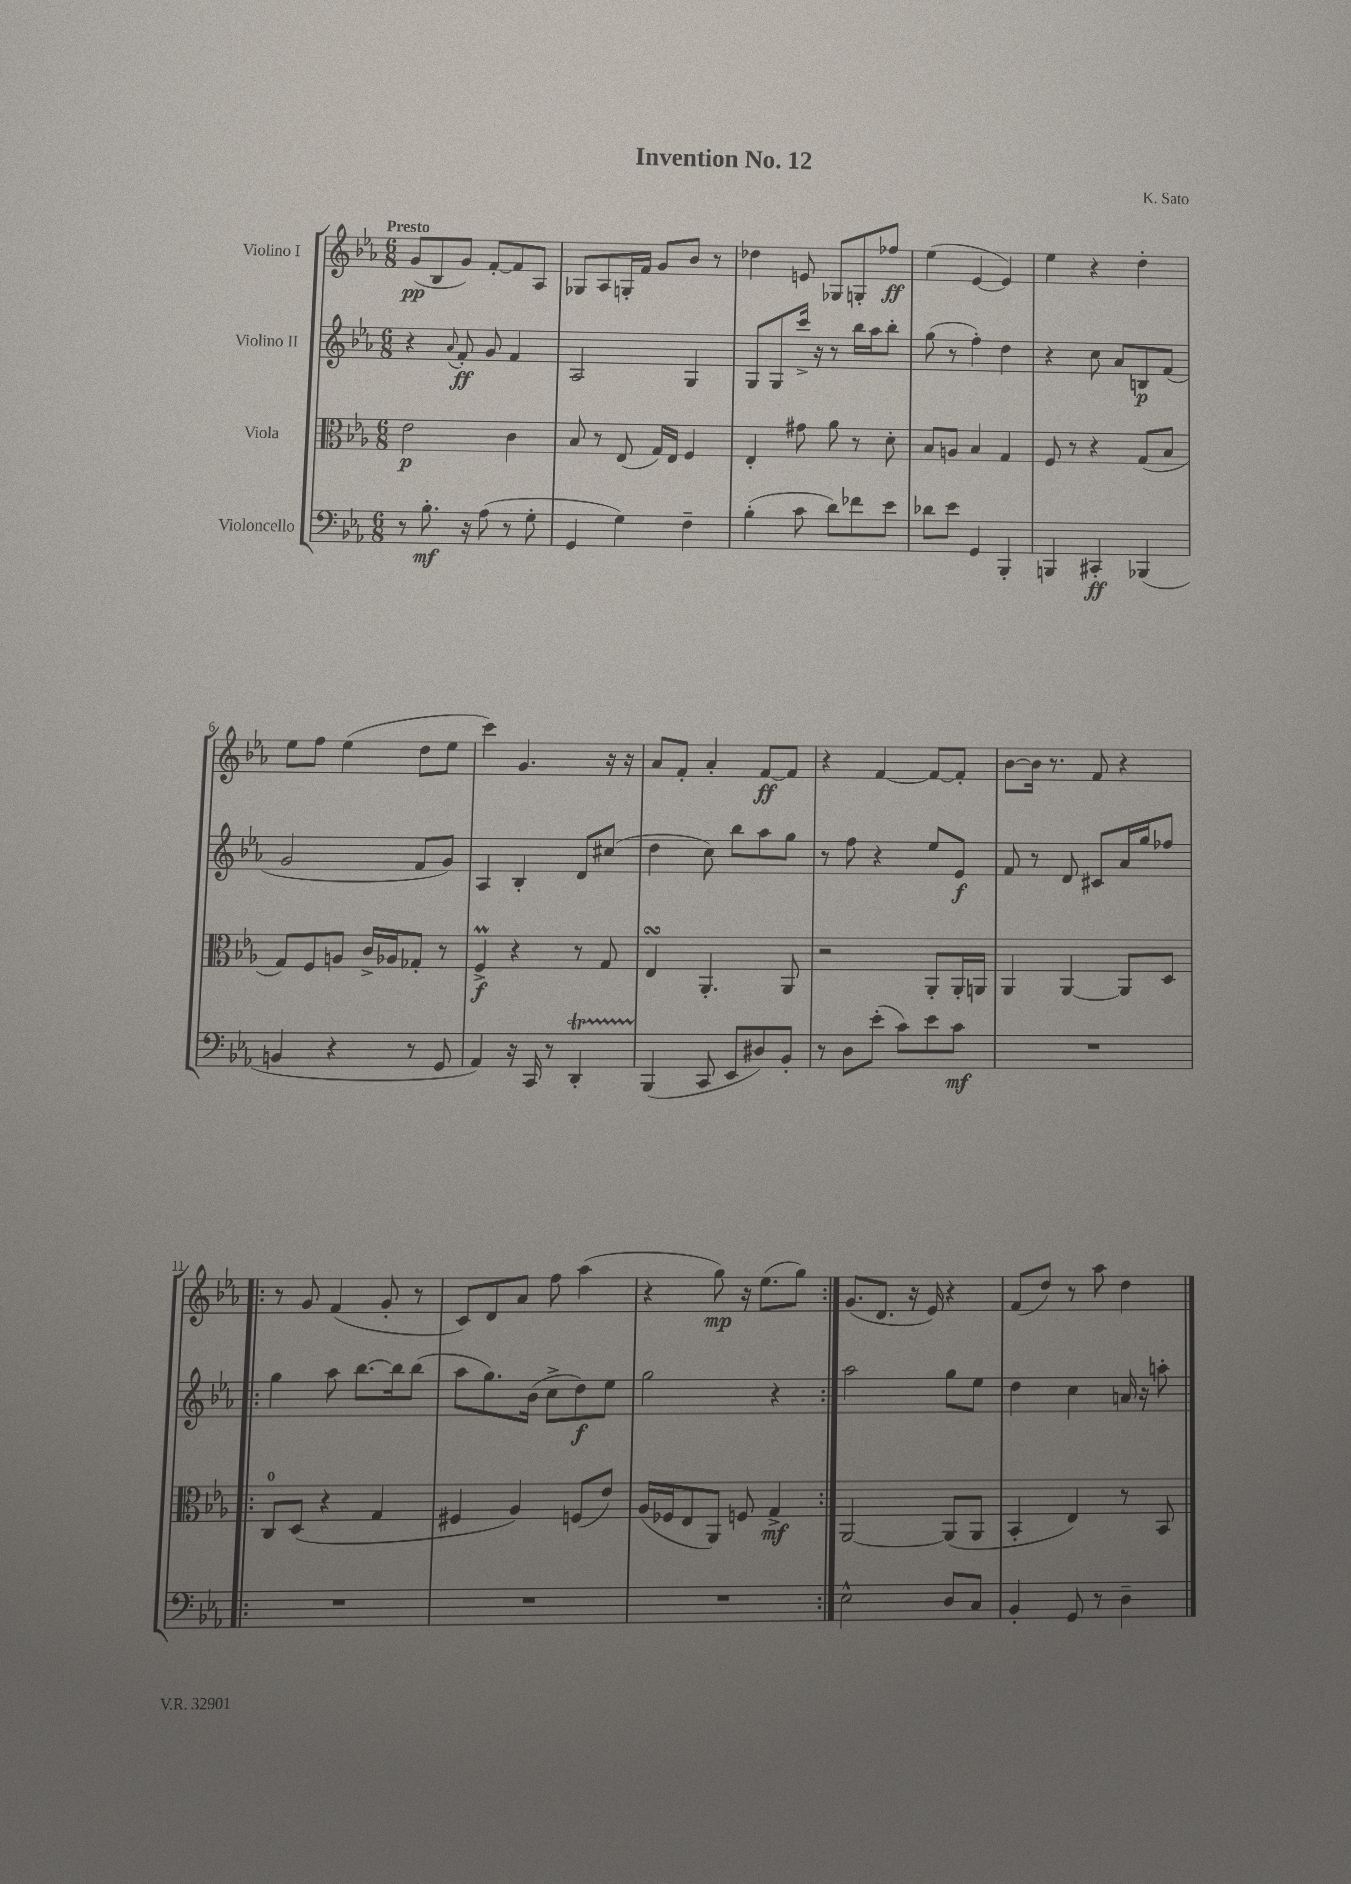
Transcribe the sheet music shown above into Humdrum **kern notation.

**kern	**kern	**kern	**kern
*staff4	*staff3	*staff2	*staff1
*clefF4	*clefC3	*clefG2	*clefG2
*k[b-e-a-]	*k[b-e-a-]	*k[b-e-a-]	*k[b-e-a-]
*M6/8	*M6/8	*M6/8	*M6/8
8r	2e-\	4r	(8g/L
8.B-'\	.	.	8B-/
.	.	8qqa-/	.
.	.	8f'/	8g/J)
16r	.	.	.
(8A-\	.	8g/	[8f'/L
8r	4c\	4f/	8f/]
8G'\	.	.	8A-/J
=	=	=	=
4GG/	8B-/	2A-/	8G-/L
.	8r	.	8A-/
4G\)	(8E-/	.	16G'/L
.	.	.	16f/JJ
.	16G/LL)	.	8g/L
.	16E-/JJ	.	.
4F~\	4F/	4G/	8b-/J
.	.	.	8r
=	=	=	=
(4B-'\	4E-'/	8G/L	4dd-\
.	.	8G/	.
8c\	8g#\	16ccc^/Jk	8e/
.	.	16r	.
8d\L)	8a-\	8r	8G-/L
8f-\	8r	16bb-\LL	8G'/
.	.	16aa-\J	.
8e-\J	8d'\	8bb-'\J	8ff-/J
=	=	=	=
8d-\L	8B-/L	(8gg\	(4ee-\
8e-\J	8A/J	8r	.
4GG/	4B-/	4ff'\)	[4e-/
4BBB-'/	4G/	4dd\	4e-/])
=	=	=	=
4BBB/	8F/	4r	4ee-\
.	8r	.	.
4CC#'/	4r	8cc\	4r
.	.	8a-/L	.
(4BBB-/	(8G/L	8B/	4dd'\
.	8B-/J	(8f/J	.
=	=	=	=
4BB/	8G/L)	2g/	8ee-\L
.	8F/	.	8ff\J
4r	8A/J	.	(4ee-\
.	16c^/LL	.	.
.	16A-/J	.	.
8r	8G-'/J	8f/L	8dd\L
8GG/	8r	8g/J)	8ee-\J
=	=	=	=
4AA-/)	4F^/	4A-/	4ccc\)
16r	4r	4B-'/	4.g/
16CC/	.	.	.
8r	.	.	.
4DD'/	8r	8d/L	.
.	8G/	(8cc#/J	16r
.	.	.	16r
=	=	=	=
(4BBB-/	4E-/	4dd\	8a-/L
.	.	.	8f'/J
8CC/	4.AA-'/	8cc\)	4a-'/
8EE-/L	.	8bb-\L	.
8D#/)	.	8aa-\	[8f/L
8BB-'/J	8AA-/	8gg\J	8f/]J
=	=	=	=
8r	2r	8r	4r
8D\L	.	8ff\	.
(8e-'\J	.	4r	[4f/
8c\L)	.	.	.
8e-\	8AA-'/L	8ee-/L	8f/_L
8c\J	16AA-'/L	8e-/J	8f'/]J
.	16AA/JJ	.	.
=	=	=	=
2.r	4AA-/	8f/	[8b-\L
.	.	8r	16b-\]Jk
.	.	.	8.r
.	[4AA-/	8d/	.
.	.	8c#/L	8f/
.	8AA-/]L	16a-/L	4r
.	.	16gg/J	.
.	8D/J	8ff-/J	.
=!|:	=!|:	=!|:	=!|:
2.r	8C/L	4gg\	8r
.	(8D/J	.	8g/
.	4r	8aa-\	(4f/
.	.	[8.bb-\L	.
.	4G/	.	8g'/
.	.	16bb-\]k	.
.	.	(8bb-\J	8r
=	=	=	=
2.r	4F#/	8aa-\L	8c/L)
.	.	8.gg\)	8d/
.	4A-/)	.	8a-/J
.	.	(16b-\Jk	.
.	.	8cc^\L	8ff\
.	(8F/L	8dd\)	(4aa-\
.	8e-/J)	8ee-\J	.
=	=	=	=
2.r	(16A-/LL	2gg\	4r
.	16F-/J	.	.
.	8E-/	.	.
.	8AA-/J)	.	8gg\)
.	8F/	.	16r
.	.	.	(8.ee-\L
.	4G^/	4r	.
.	.	.	8gg\J)
=:|!	=:|!	=:|!	=:|!
2E-^^\	[2AA-/	2aa-\	(8.g/L
.	.	.	8.d/J
.	.	.	16r
.	.	.	16e-/)
8D/L	(8AA-/]L	8gg\L	4r
8C/J	8AA-/J	8ee-\J	.
=	=	=	=
4BB-'/	4BB-'/	4dd\	(8f/L
.	.	.	8dd/J)
8GG/	4E-/)	4cc\	8r
8r	.	.	8aa-\
4D~\	8r	16a/	4dd\
.	.	16r	.
.	8BB-/	8aa'\	.
==	==	==	==
*-	*-	*-	*-
